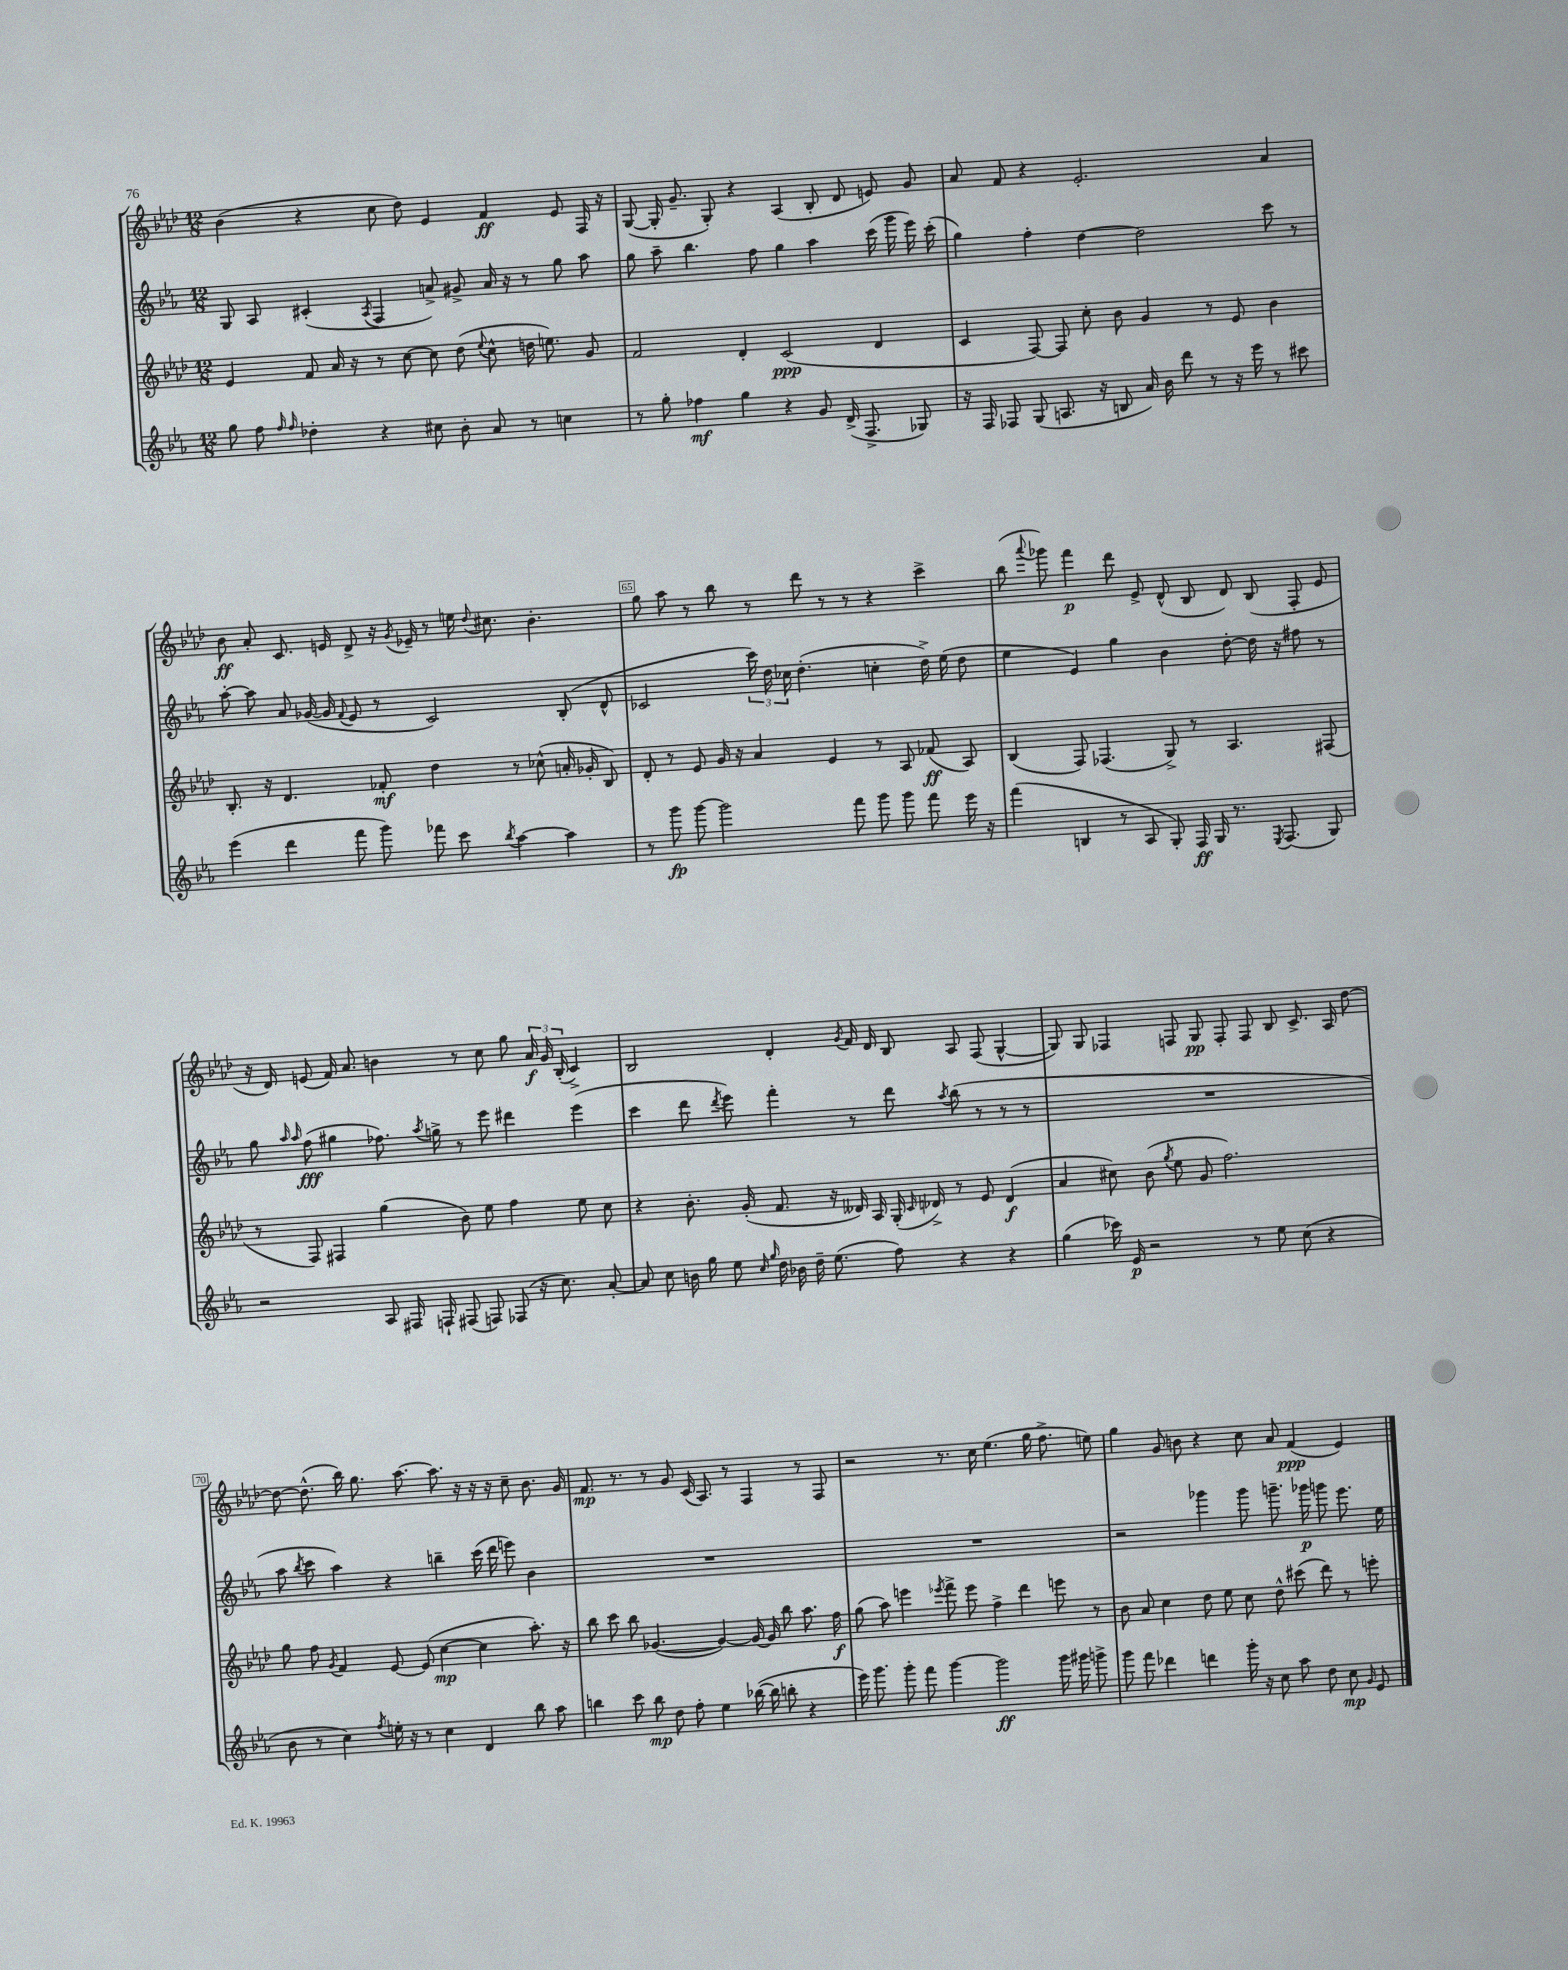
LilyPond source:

<<
\new StaffGroup <<
\new Staff = "s0" {
    \clef treble \key aes \major \numericTimeSignature \time 12/8
    \autoBeamOff bes'4( r4 c''8 des''8) ees'4 f'4\ff ees'8 f16 r16 |
    g8~( g16-. g'8.-- g8-.) r4 aes4( bes8-. des'8 e'8) g'8 |
    aes'8 f'8 r4 ees'2.-. aes'4 |
    bes'8\ff aes'8-. c'8. e'16 des'8-> r16 \acciaccatura { g'8 } ees'16-- r8 e''16 \appoggiatura { des''8 } cis''8. bes'4.-. |
    g''8 aes''8 r8 bes''8 r8 des'''8 r8 r8 r4 c'''4-> |
    bes''8( \appoggiatura { aes'''8 } ges'''8) f'''4\p des'''8 ees'8-> des'8-^( bes8 des'8) bes8( f8-. ees'8 |
    r16 des'16) e'8( f'16) aes'8. b'4 r8 c''8 g''8 \tuplet 3/2 { aes'16\f g'16 bes16-.( } c'4->) |
    bes2 des'4-. \acciaccatura { g'8 } f'16 des'16 bes8 aes8 f8( g4~-^ |
    g8) g8 fes4 f8 g8\pp f8-. f8 bes8 c'8.-> aes16 des''8~ |
    des''8~ des''8.-^( bes''16) g''8. aes''8.~ aes''8. r16 r16 r16 c''8-- bes'8. g'16 |
    f'8.\mp r8. r8 g'8 c'16( aes8.) r8 f4 r8 f8 |
    r2 r8. c''16 ees''4.( g''16 f''8.-> e''8) |
    g''4 g'8 b'8 r4 c''8 aes'8 f'4\ppp( ees'4) \bar "|." |
}
\new Staff = "s1" {
    \clef treble \key ees \major \numericTimeSignature \time 12/8
    \autoBeamOff g8 aes8 cis'4-.( \acciaccatura { aes8 } f4 a'8->) gis'8-> a'16 r16 r8 g''8 aes''8 |
    g''8 aes''8-- bes''4. f''8 g''4 aes''4 c'''16( g'''16 ees'''16) c'''16-.( |
    g''4) f''4-. d''4~ d''2 c'''8 r8 |
    aes''8~-. aes''8 aes'8 ges'16~( ges'16 \appoggiatura { f'8 } ees'8 r8 c'2) bes8-.( d'8-^ |
    ces'2 \tuplet 3/2 { c'''16) d''16 ces''16 } d''4.-.( c''4-. d''16->) ees''16( d''8 |
    ees''4 ees'4) g''4 bes'4 d''8~-. d''16 r16 fis''8 r8 |
    g''8 \grace { aes''16 aes''16 } f''8\fff( gis''4 fes''8.) \acciaccatura { aes''8 } g''16-> r8 ees'''8 dis'''4 ees'''4( |
    c'''4 d'''8 \acciaccatura { d'''8 } ees'''8) f'''4-. r8 d'''8 \acciaccatura { aes''8 } bes''8( r8 r8 r8 |
    R1. |
    aes''8 \acciaccatura { bes''8 } c'''8 aes''4) r4 b''4-- c'''16( d'''16 e'''8) bes'4 |
    R1. |
    R1. |
    r2 ges'''4 ges'''8 g'''8.-- ges'''16\p g'''8 ees'''8. ees''16 \bar "|." |
}
\new Staff = "s2" {
    \clef treble \key aes \major \numericTimeSignature \time 12/8
    \autoBeamOff ees'4 f'8 aes'16 r16 r8 c''8~ c''8 des''8( \appoggiatura { ees''8 } c''8-^ d''16 e''8.) g'8 |
    f'2 des'4-. c'2\ppp( des'4 |
    c'4 f8~) f8 c''8-. bes'8 g'4 r8 ees'8 bes'4 |
    bes8.-. r16 des'4. fes'8-.\mf des''4 r8 ces''8-^( a'16-. ges'16-. bes8) |
    des'8-. r8 ees'8 g'16 r16 aes'4 ees'4 r8 aes8 fes'8\ff( aes8) |
    bes4( f8) fes4.( g8->) r8 aes4. fis8( |
    r8 f8) fis4 g''4( bes'8) ees''8 f''4 ees''8 c''8 |
    r4 bes'8.-. g'16-.( f'8. r16 deses'16) aes16 g16-.( \grace { c'16 } des'16->) r8 ees'8 des'4\f( |
    aes'4 cis''8) bes'8( \acciaccatura { g''8 } ees''8 g'8 f''2.) |
    g''8 f''8 \acciaccatura { g'8 } f'4 ees'8~ ees'8( c''4~\mp c''4 aes''8.-.) r16 |
    bes''8 c'''8 bes''8 ges'4.~( ges'4~) ges'16~ ges'16 bes''8 aes''8. f''16\f |
    g''8( aes''8) e'''4 \acciaccatura { ees'''8 } f'''8-> ees'''8 f''4-> des'''4 e'''8 r8 |
    bes'8 aes'8 c''4 des''8 ees''8 c''8 des''8-^ cis'''8( des'''8) r8 e'''8-. \bar "|." |
}
\new Staff = "s3" {
    \clef treble \key ees \major \numericTimeSignature \time 12/8
    \autoBeamOff g''8 f''8 \grace { f''16 f''16 } des''4-. r4 cis''8 bes'8-. aes'8 r8 c''4 |
    r8 g''8-. fes''4\mf g''4 r4 g'8 d'16->( f8.-> ges8) |
    r16 f16 fes8 g8( a8. r16 b8 aes'16) bes'16 d'''8 r8 r16 ees'''16 r8 cis'''8 |
    ees'''4( d'''4 f'''8 g'''8) fes'''8 c'''8 \acciaccatura { bes''8 } aes''4~ aes''4 |
    r8 g'''8\fp g'''8~ g'''2 f'''8 g'''8 g'''8 f'''8 ees'''16 r16 |
    f'''4( b4 r8 aes8 g8-.) f16\ff g16 r8. \acciaccatura { ees8 } f8.( g8) |
    r2 aes8 fis16 f16-! fis8( f8) fes8( r16 c''8.) aes'8~-. |
    aes'8 c''8 b'16 g''16 ees''8 \grace { c''16 g''16 } d''16 bes'16 d''16-- ees''8.( f''8) r4 r4 |
    g''4( ces'''16) ees'16\p r2 r8 ees''8 c''8( r4 |
    bes'8 r8 c''4) \acciaccatura { f''8 } e''16-. r16 r8 c''4 d'4 bes''8 aes''8 |
    b''4 c'''8 b''8\mp d''8 f''8-. ees''4 bes''16~( bes''16 b''8-. r4 |
    ees'''16) g'''8. g'''8-. f'''8 g'''4~ g'''2\ff g'''16 gis'''16 g'''8-> |
    g'''8 f'''8 des'''4 d'''4 g'''16-. r16 c''8 aes''8 d''8 c''8\mp \grace { g'16 } ees'8 \bar "|." |
}
>>
>>
\layout { \context { \Score currentBarNumber = #61 \override BarNumber.break-visibility = ##(#f #t #t) barNumberVisibility = #(every-nth-bar-number-visible 5) \override BarNumber.stencil = #(make-stencil-boxer 0.1 0.3 ly:text-interface::print) } }
